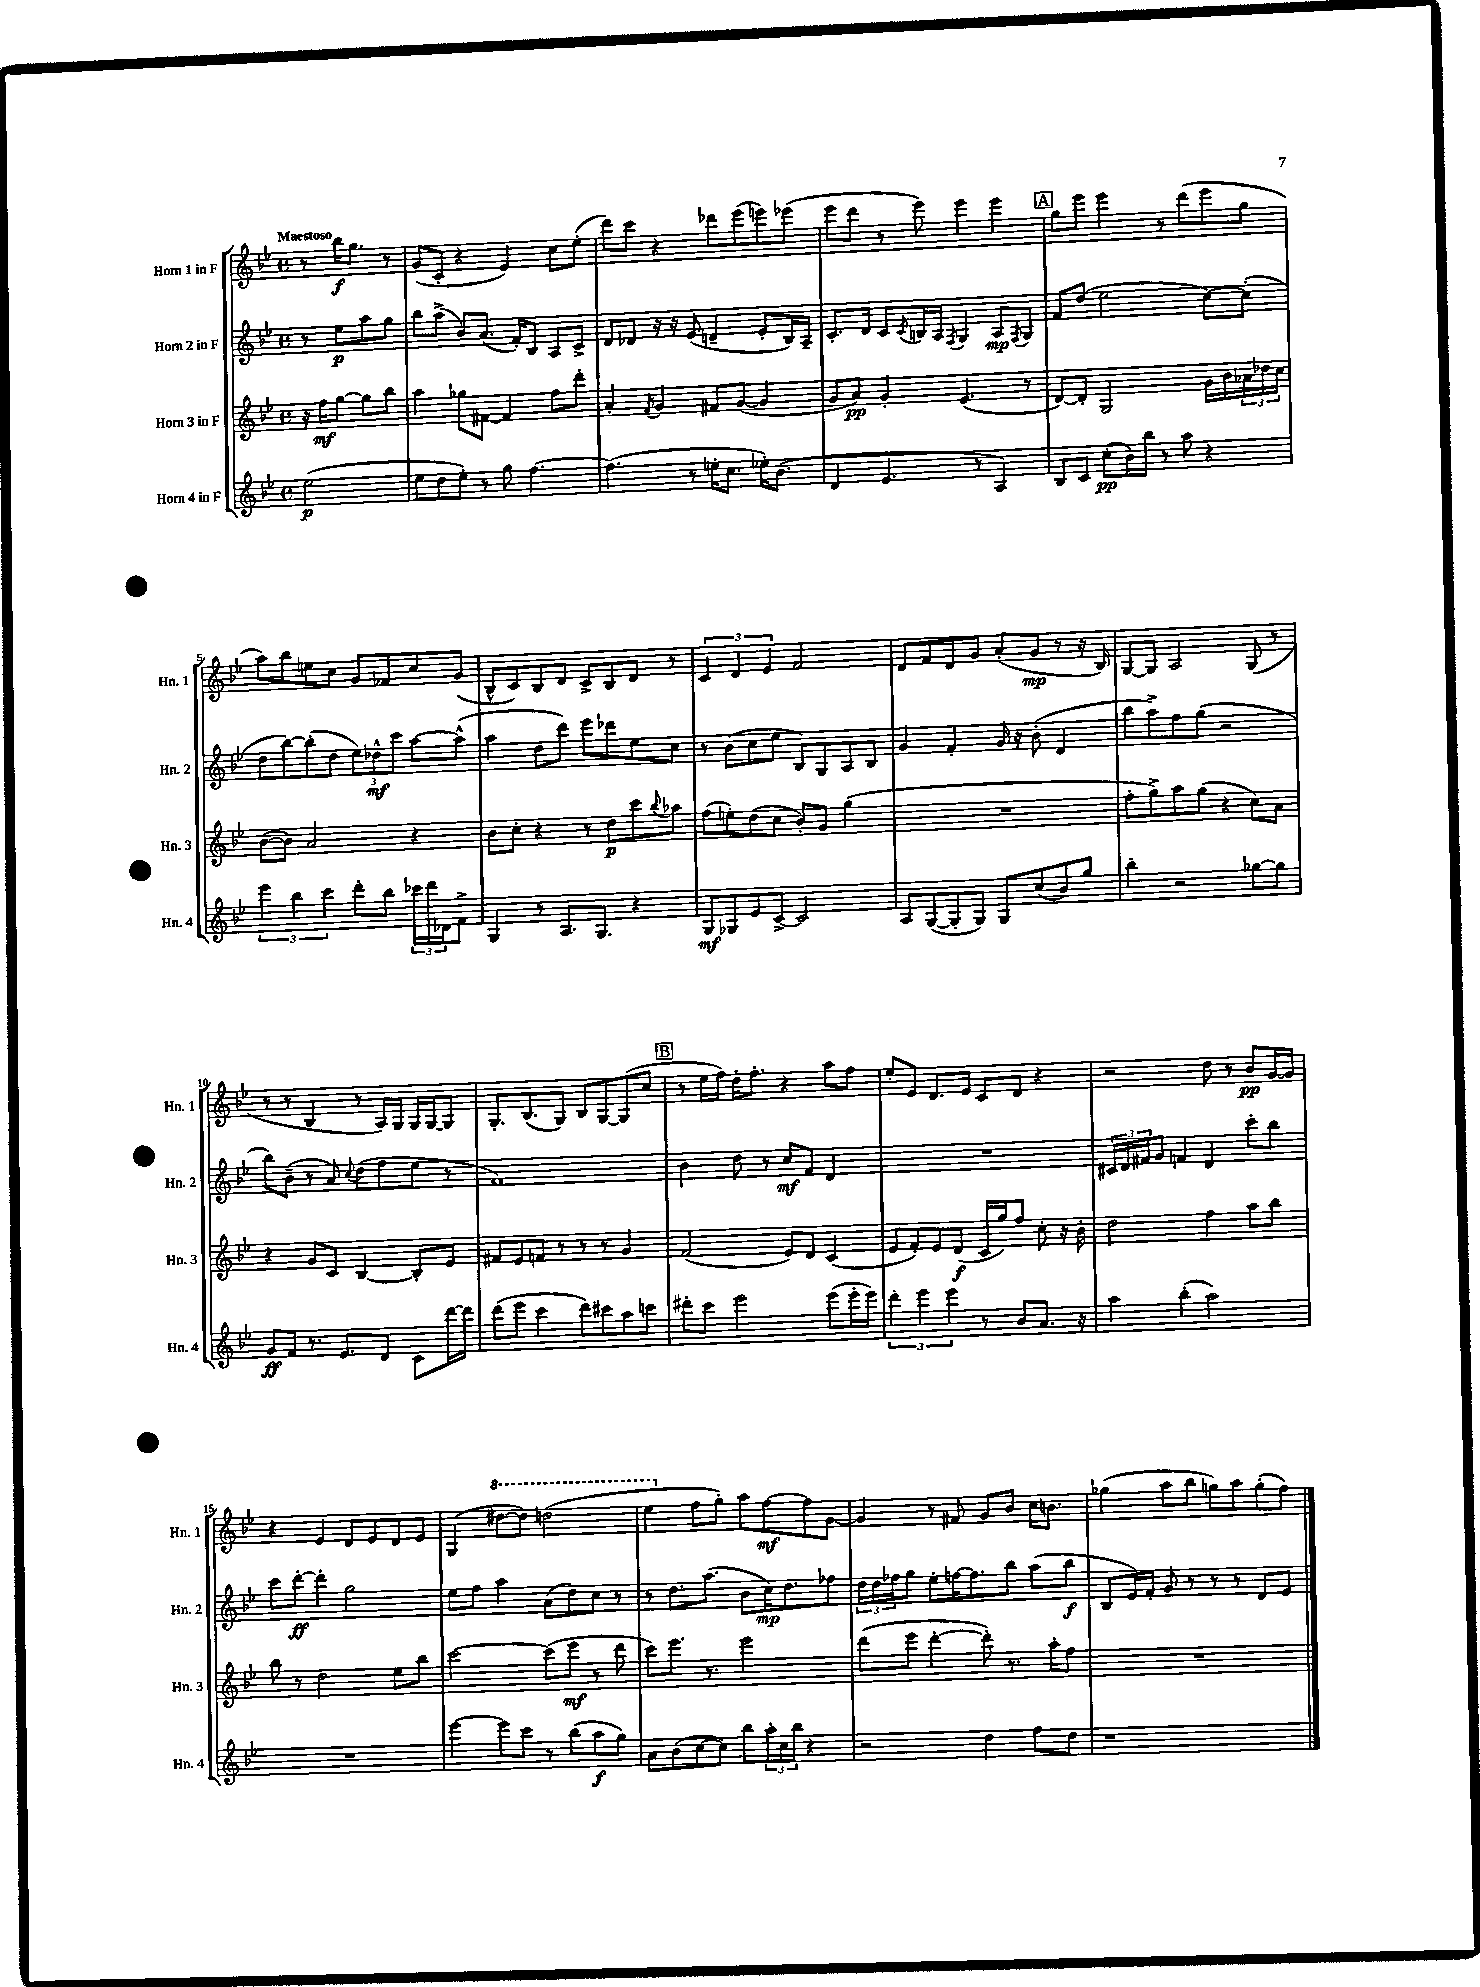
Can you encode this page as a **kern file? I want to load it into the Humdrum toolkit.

**kern	**kern	**kern	**kern
*staff4	*staff3	*staff2	*staff1
*clefG2	*clefG2	*clefG2	*clefG2
*k[b-e-]	*k[b-e-]	*k[b-e-]	*k[b-e-]
*M4/4	*M4/4	*M4/4	*M4/4
*met(c)	*met(c)	*met(c)	*met(c)
(2ee-\	16r	8r	8r
.	16ff\LK	.	.
.	[8gg\J	8ee-\L	16bb-\LK
.	.	.	8.gg\J
.	8gg\]L	8aa\	.
.	8bb-\J	8gg\J	8r
=	=	=	=
8ee-\L	4aa\	8bb-\L	(8g/L
8dd\	.	(8aa^\J	8c'/J
8ee-'\J)	8gg-\L	8b-/L)	4r
8r	[8f#\J	(8.a/J	.
8gg\	4f#/]	.	4e-/)
.	.	16f'/LK)	.
[4.ff\	.	8B-/J	.
.	8ff\L	8A/L	8cc\L
.	8ddd'\J	8c^/J	(8ee-'\J
=	=	=	=
(4.ff\]	4a'/	8d/L	8ddd\L)
.	.	8d-/J	8ccc\J
.	8qf/	.	.
.	4g/	16r	4r
.	.	16r	.
8r	.	(8e-/	.
16ee'\LK	8f#/L	4d~/	8ddd-\L
8.cc\J	.	.	.
.	([8g/J	.	(8eee-\
16ee-'\LK)	4g/]	8e-'/L	8eee\)
(8.b-\J	.	.	.
.	.	16B-/L)	(8eee-\J
.	.	16A~/JJ	.
=	=	=	=
4d/	8g/L	8.c'/L	8eee-\L
.	8a/J)	.	8ddd\J
.	.	16d/Jk	.
4.e-/	4g'/	8c/L	8r
.	.	8qc/	.
.	.	16B/L	8eee-\)
.	.	16A/JJ	.
.	.	8qF/	.
.	(4.e-/	4G/	4eee-\
8r	.	.	.
4A/)	.	8A/L	4eee-\
.	.	8qF/	.
.	8r	8G/J	.
=	=	=	=
8B-/L	[8d/L)	8f/L	8gg\L
8c/J	8d'/]J	(8dd/J	8eee-\J
(8cc'\L	2G/	2ee-\	4eee-\
16b-\L)	.	.	.
16bb-\JJ	.	.	.
8r	.	.	8r
8aa\	.	.	(8ddd\L
4r	16g\LL	[8cc\L)	8eee-\
.	16b-\	.	.
.	24a-\	(8cc'\]J	8gg\J
.	24dd-\	.	.
.	24cc\JJ	.	.
=	=	=	=
6eee-\	([8b-\L	8dd\L	8aa\L)
.	8b-\]J)	[8bb-\)	8bb-\
6bb-\	.	.	.
.	2a/	(8bb-'\]	8ee\
6ccc\	.	.	.
.	.	8dd\J	8cc\J
8ddd'\L	.	12ee-\L)	8g/L
.	.	12dd-^^\	.
8bb-\J	.	.	8f-/
.	.	12ccc\J	.
24ccc-\LL	4r	[8aa\L	8cc/
24ddd\	.	.	.
24d-\J	.	.	.
8f^\J	.	(8aa^^\]J	(8g/J
=	=	=	=
4G/	8b-\L	4aa\	8B-^^/L
.	8cc'\J	.	8c/)
8r	4r	8dd\L	8B-/
8.A/L	.	8ddd\J)	8d/J
.	8r	8eee-\L	8c^/L
8.G/J	.	.	.
.	8dd\L	8ddd-\	8B-/
4r	8ccc\	8ee-\	8d/J
.	8qqbb-/	.	.
.	8aa-\J	8cc\J	8r
=	=	=	=
8G/L	(8ff\L	8r	6c/
8G-/	8ee'\)	(8b-\L	.
.	.	.	6d/
8e-/	(8dd\	8cc\	.
.	.	.	6e-/
[8c^/J	8cc\J	8ee-\J	.
2c/]	8b-'/L)	8B-/L)	2f/
.	8g/J	8G/	.
.	(4gg\	8A/	.
.	.	8B-/J	.
=	=	=	=
8A/L	1r	4g/	8d/L
([8G/	.	.	8f/
8G'/]	.	4f'/	8d/
8G/J)	.	.	8g/J
8G/L	.	16g/	(8a'/L
.	.	16r	.
(8cc/	.	(8b-'\	8g/J
8b-/)	.	4d/	8r
8gg/J	.	.	16r
.	.	.	16B-/)
=	=	=	=
4bb-'\	8ff'\L	8bb-\L	[8G/L
.	8gg^\)	8aa^\)	8G/]J
2r	8aa\	8ff\	2A/
.	(8gg\J	(8gg\J	.
.	4r	2r	.
[8gg-\L	8cc\L)	.	(8G/
8gg-\]J	8a\J	.	8r
=	=	=	=
8g/L	4r	8bb-\L)	8r
8f/J	.	(8b-~\J	8r
8.r	8g/L	8r	4B-/
.	8c/J	8a/)	.
8.e-/L	.	.	.
.	.	8qqcc/	.
.	[4B-/	(8dd\L	8r
8d/J	.	8ff\	16A/LL)
.	.	.	16G/JJ
8c\L	8B-'/]L	8ee-\J	16G/LL
.	.	.	[16G/J
[16ddd\L	8e-/J	8r	8G/]J
16ddd\]JJ	.	.	.
=	=	=	=
(8ddd\L	8f#/L	1f)	8.G'/L
8eee-\J	8e-/	.	.
.	.	.	(8.B-/
4ccc\	8f/J	.	.
.	8r	.	8G/J)
8ddd\L)	8r	.	8B-/L
8ccc#\	8r	.	[8G/
8aa\	4g/	.	(8G/]
8ccc\J	.	.	8cc/J
=	=	=	=
8ddd#'\L	(2f/	4b-\	8r
8ccc\J	.	.	16ee-\LL
.	.	.	16ff\JJ)
2eee-\	.	8dd\	16dd'\LK
.	.	.	8.ff'\J
.	.	8r	.
.	8e-/L)	8cc/L	4r
.	8d/J	8f/J	.
(8eee-\L	(4c/	4d/	8aa\L
16eee-'\L	.	.	8ff\J
16eee-\JJ)	.	.	.
=	=	=	=
6ddd'\	8e-/L	1r	8ee-'/L
.	8f'/)	.	8e-/J
6eee-\	.	.	.
.	8e-/	.	8.d/L
6eee-\	.	.	.
.	(8d/J	.	.
.	.	.	16e-/Jk
8r	16c/LL	.	8c/L
.	16gg/J)	.	.
8b-/L	8ff/J	.	8d/J
8.a/J	8cc'\	.	4r
.	16r	.	.
16r	16b-'\	.	.
=	=	=	=
4aa\	2dd\	24c#/LL	2r
.	.	24d/	.
.	.	24f#/J	.
.	.	8g/J	.
(4bb-'\	.	4f/	.
2aa\)	4ff\	4d/	8dd\
.	.	.	8r
.	8aa\L	8ccc'\L	8b-/L
.	8bb-\J	8bb-\J	[16g/L
.	.	.	16g/]JJ
=	=	=	=
1r	8bb-\	8ccc\L	4r
.	8r	[8ddd'\J	.
.	2dd\	4ddd'\]	4e-/
.	.	2gg\	8d/L
.	.	.	8e-/
.	8ee-\L	.	8d/
.	8bb-\J	.	8e-/J
=	=	=	=
[4eee-\	[2ccc\	8ee-\L	(4G/
.	.	8ff\J	.
8eee-\]L	.	4aa\	[8ddd#\L
8ccc\J	.	.	8ddd#\]J)
8r	(8ccc\]L	(8a\L	(2ddd\
(8bb-\L	8eee-\J	8dd\)	.
8aa\	8r	8cc\J	.
8gg\J)	8ddd\	8r	.
=	=	=	=
8a\L	8ccc\L)	8r	4eee-\
(8b-\	8.eee-\J	8.dd\L	.
[8cc\	.	.	8ff\L
.	8.r	(8.aa\J	.
8cc\]J)	.	.	8gg'\J)
8bb-\L	2eee-\	8b-\L	8aa\L
24aa'\L	.	16cc\K)	[8ff\
24cc\	.	.	.
.	.	8.dd\	.
24bb-\JJ	.	.	.
4r	.	.	8ff\]
.	.	8ff-\J	[8g\J
=	=	=	=
2r	(8ddd\L	24dd\LL	4g/]
.	.	24dd\	.
.	.	24ff-\J	.
.	8eee-\J	8gg\J	.
.	[4ddd'\	8ee-'\L	8r
.	.	[16ff\K	8f#/
.	.	8.ff\]	.
4dd\	8ddd'\])	.	8g/L
.	8.r	8bb-\J	8b-/J
8ff\L	.	(8aa\L	16cc\LK
.	16aa'\LK	.	8.b\J
8dd\J	8ff\J	8bb-\J	.
=	=	=	=
1r	1r	8B-/L	(4gg-\
.	.	16e-/L)	.
.	.	16f'/JJ	.
.	.	8g/	8aa\L
.	.	8r	8bb-\J
.	.	8r	8gg\L)
.	.	8r	8aa\
.	.	8d/L	(8gg'\
.	.	8e-/J	8ff\J)
==	==	==	==
*-	*-	*-	*-
